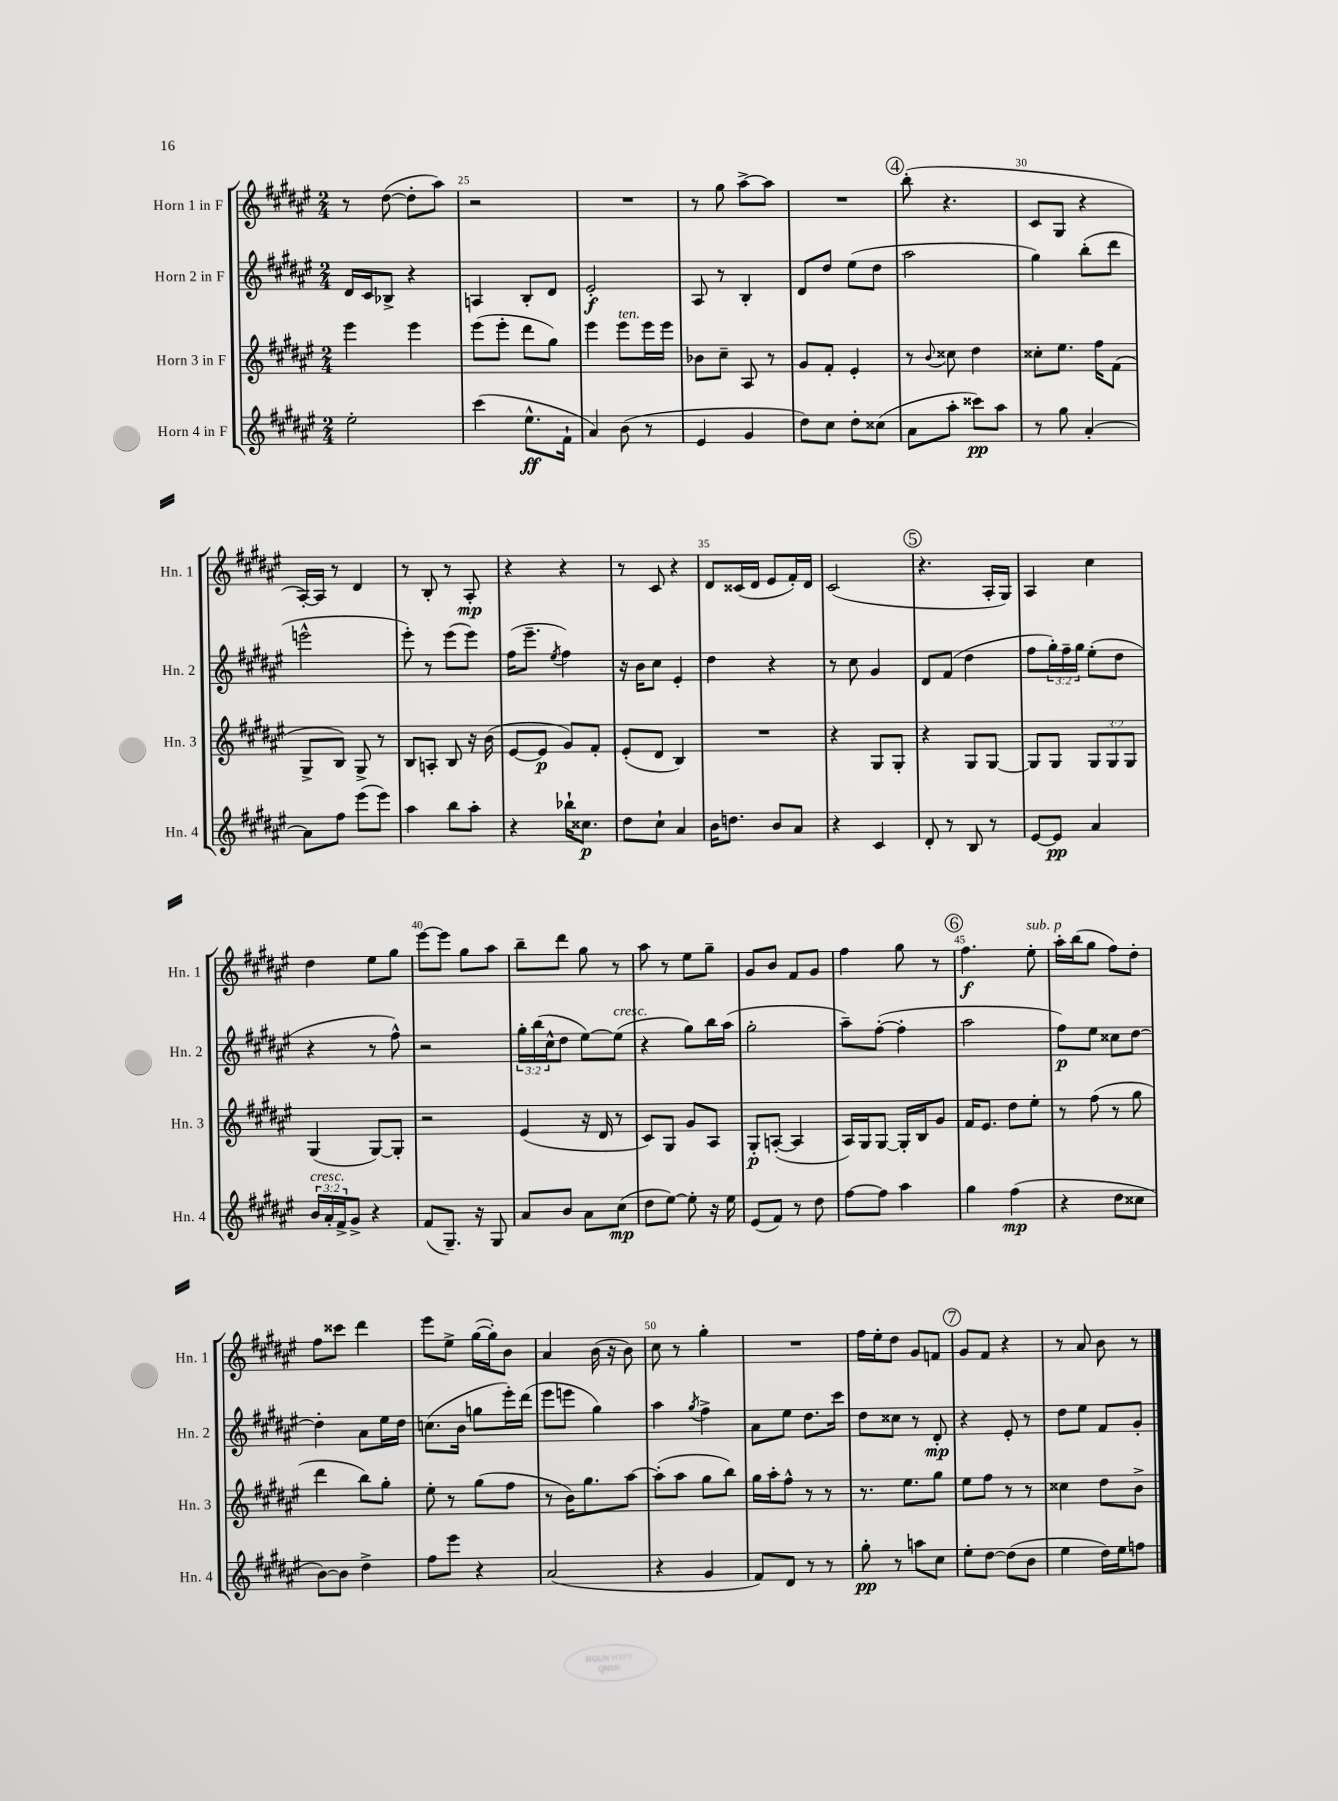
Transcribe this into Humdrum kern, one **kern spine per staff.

**kern	**kern	**kern	**kern
*staff4	*staff3	*staff2	*staff1
*clefG2	*clefG2	*clefG2	*clefG2
*k[f#c#g#d#a#e#]	*k[f#c#g#d#a#e#]	*k[f#c#g#d#a#e#]	*k[f#c#g#d#a#e#]
*M2/4	*M2/4	*M2/4	*M2/4
2ee#'\	4eee#\	16d#/LL	8r
.	.	16c#/J	.
.	.	8B-^/J	([8dd#\
.	4eee#\	4r	8dd#'\]L
.	.	.	8aa#\J)
=	=	=	=
(4ccc#\	(8eee#\L	4A/	2r
.	8eee#'\J	.	.
8.ee#^^\L	8ddd#\L	8B'/L	.
.	8gg#\J)	8d#/J	.
16f#`\Jk	.	.	.
=	=	=	=
4a#/)	4eee#\	2e#'/	2r
(8b\	8eee#\L	.	.
8r	16eee#\L	.	.
.	16eee#\JJ	.	.
=	=	=	=
4e#/	8b-\L	8A#/	8r
.	8cc#~\J	8r	8gg#\
4g#/	8A#/	4B'/	[8aa#^\L
.	8r	.	8aa#\]J
=	=	=	=
8dd#\L)	8g#/L	8d#/L	2r
8cc#\J	8f#'/J	8dd#/J	.
8dd#'\L	4e#'/	(8ee#\L	.
(8cc##\J	.	8dd#\J	.
=	=	=	=
8a#\L	8r	2aa#\	(8bb'\
.	8qqb/	.	.
8aa#'\J	8cc##\	.	4.r
8ccc##\L)	4dd#\	.	.
8aa#\J	.	.	.
=	=	=	=
8r	8cc##'\L	4gg#\)	8c#/L
8gg#\	8.ee#\J	.	8G#/J
[4a#'/	.	(8bb'\L	4r
.	16ff#\LK	.	.
.	(8f#\J	8ddd#\J	.
=	=	=	=
8a#\]L	8G#^/L	2eee^^\	[16A#'/LL)
.	.	.	16A#/]JJ
8ff#\J	8B/J)	.	8r
(8eee#\L	8G#^/	.	4d#/
8eee#\J)	8r	.	.
=	=	=	=
4aa#\	8B/L	8eee#'\)	8r
.	8A'/J	8r	8B'/
8bb\L	8B/	(8eee#\L	8r
8aa#'\J	16r	8eee#\J)	8A#'/
.	(16b\	.	.
=	=	=	=
4r	[8e#/L	(16ff#\LK	4r
.	.	8.eee#~\J	.
.	8e#/]J	.	.
.	.	8qee#/	.
16bb-`\LK	8g#/L)	4ff#\)	4r
8.cc##\J	.	.	.
.	8f#'/J	.	.
=	=	=	=
8dd#\L	(8e#'/L	16r	8r
.	.	16b\LK	.
8cc#`\J	8d#/J	8cc#\J	8c#/
4a#/	4B/)	4e#'/	4r
=	=	=	=
16b\LK	2r	4dd#\	8d#/L
8.dd\J	.	.	.
.	.	.	(16c##/L
.	.	.	16d#/JJ
8b/L	.	4r	8e#/L
8a#/J	.	.	16f#'/L)
.	.	.	16d#/JJ
=	=	=	=
4r	4r	8r	(2c#/
.	.	8cc#\	.
4c#/	8G#/L	4g#/	.
.	8G#'/J	.	.
=	=	=	=
8d#'/	4r	8d#/L	4.r
8r	.	(8f#/J	.
8B/	8G#/L	4dd#\	.
8r	[8G#/J	.	16A#'/LL
.	.	.	16G#/JJ)
=	=	=	=
[8e#/L	8G#/]L	8ff#\L	4A#/
8e#/]J	8G#/J	24gg#'\L)	.
.	.	24ff#~\	.
.	.	24gg#\JJ	.
4a#/	12G#/L	(8ee#'\L	4cc#\
.	12G#/	.	.
.	.	8dd#\J	.
.	12G#/J	.	.
=	=	=	=
24b/LL	(4G#/	4r	4dd#\
24a#'/	.	.	.
24f#^/J	.	.	.
8g#^/J	.	.	.
4r	[8G#/L)	8r	8ee#\L
.	8G#'/]J	8ff#^^\)	8gg#\J
=	=	=	=
(8f#/L	2r	2r	[8eee#\L
8.G#~/J)	.	.	8eee#\]J
.	.	.	8gg#\L
16r	.	.	.
8G#/	.	.	8aa#\J
=	=	=	=
8a#/L	(4e#/	24gg#'\LL	8bb~\L
.	.	(24bb\	.
.	.	24cc#^^\J	.
8b/J	.	8dd#\J	8ddd#\J
8a#\L	16r	[8ee#\L)	8gg#\
.	16d#/	.	.
(8cc#\J	8r	(8ee#\]J	8r
=	=	=	=
8dd#\L	8c#/L)	4r	8aa#\
[8ee#\J)	8G#/J	.	8r
8ee#'\]	8g#/L	8gg#\L)	8ee#\L
16r	8A#/J	16bb\L	8gg#~\J
16ee#\	.	(16aa#\JJ	.
=	=	=	=
(8e#/L	8G#'/L	2gg#'\	8g#/L
8f#/J)	([8A'/J	.	8b/J
8r	4A/]	.	8f#/L
8dd#\	.	.	8g#/J
=	=	=	=
[8ff#\L	16A#/LL)	8aa#~\L)	4ff#\
.	16G#/J	.	.
8ff#\]J	[8G#/J	([8ff#'\J	.
4aa#\	16G#'/]LL	4ff#'\]	8gg#\
.	16B/J	.	.
.	8g#/J	.	8r
=	=	=	=
4gg#\	16f#/LK	2aa#\	4.ff#\
.	8.e#/J	.	.
(4ff#\	8dd#\L	.	.
.	8ee#'\J	.	8ee#'\
=	=	=	=
4r	8r	8ff#\L)	16aa#'\LL
.	.	.	(16bb\J
.	(8ff#\	8ee#\J	8gg#\J
8dd#\L	8r	8cc##\L	8ff#\L)
8cc##\J	8gg#\	[8dd#\J	8dd#'\J
=	=	=	=
[8b\L)	4ddd#\	4dd#'\]	8ff#\L
8b\]J	.	.	8ccc##\J
4dd#^\	8bb\L)	8a#\L	4ddd#\
.	8gg#'\J	16ee#\L	.
.	.	16dd#\JJ	.
=	=	=	=
8ff#\L	8ee#'\	(8.cc\L	8eee#\L
8eee#\J	8r	.	8ee#^\J
.	.	16b\Jk	.
4r	(8gg#\L	8gg\L	([16gg#\LL
.	.	.	16gg#'\]J)
.	8ff#\J	16eee#'\L)	8b\J
.	.	(16ddd#\JJ	.
=	=	=	=
(2a#/	8r	8eee#\L	4a#/
.	16b\LK)	8eee\J	.
.	8.gg#\	.	.
.	.	4gg#\)	(16b\
.	.	.	16r
.	[8aa#\J	.	8b\)
=	=	=	=
4r	(8aa#'\]L	4aa#\	8cc#\
.	8aa#\J	.	8r
.	.	8qgg#/	.
4g#/	8gg#\L	4ff#^\	4gg#'\
.	8bb\J)	.	.
=	=	=	=
8f#/L)	16gg#\LL	8a#\L	2r
.	16aa#'\J	.	.
8d#/J	8ff#^^\J	8ee#\J	.
8r	8r	8.dd#\L	.
8r	8r	.	.
.	.	16ccc#\Jk	.
=	=	=	=
8gg#'\	8.r	8dd#\L	16ff#\LL
.	.	.	16ee#'\J
8r	.	8cc##\J	8dd#\J
.	8.ee#\L	.	.
8aa\L	.	8r	8g#/L
8cc#\J	8gg#\J	8d#'/	8f/J
=	=	=	=
8ee#'\L	8ee#\L	4r	8g#/L
[8dd#\J	8ff#\J	.	8f#/J
(8dd#\]L	8r	8e#'/	4r
8b\J	8r	8r	.
=	=	=	=
4ee#\	4cc##\	8dd#\L	8r
.	.	8ee#\J	8a#/
16dd#\LL)	8dd#\L	8f#/L	8b\
16ee#\J	.	.	.
8ff\J	8b^\J	8g#'/J	8r
==	==	==	==
*-	*-	*-	*-
